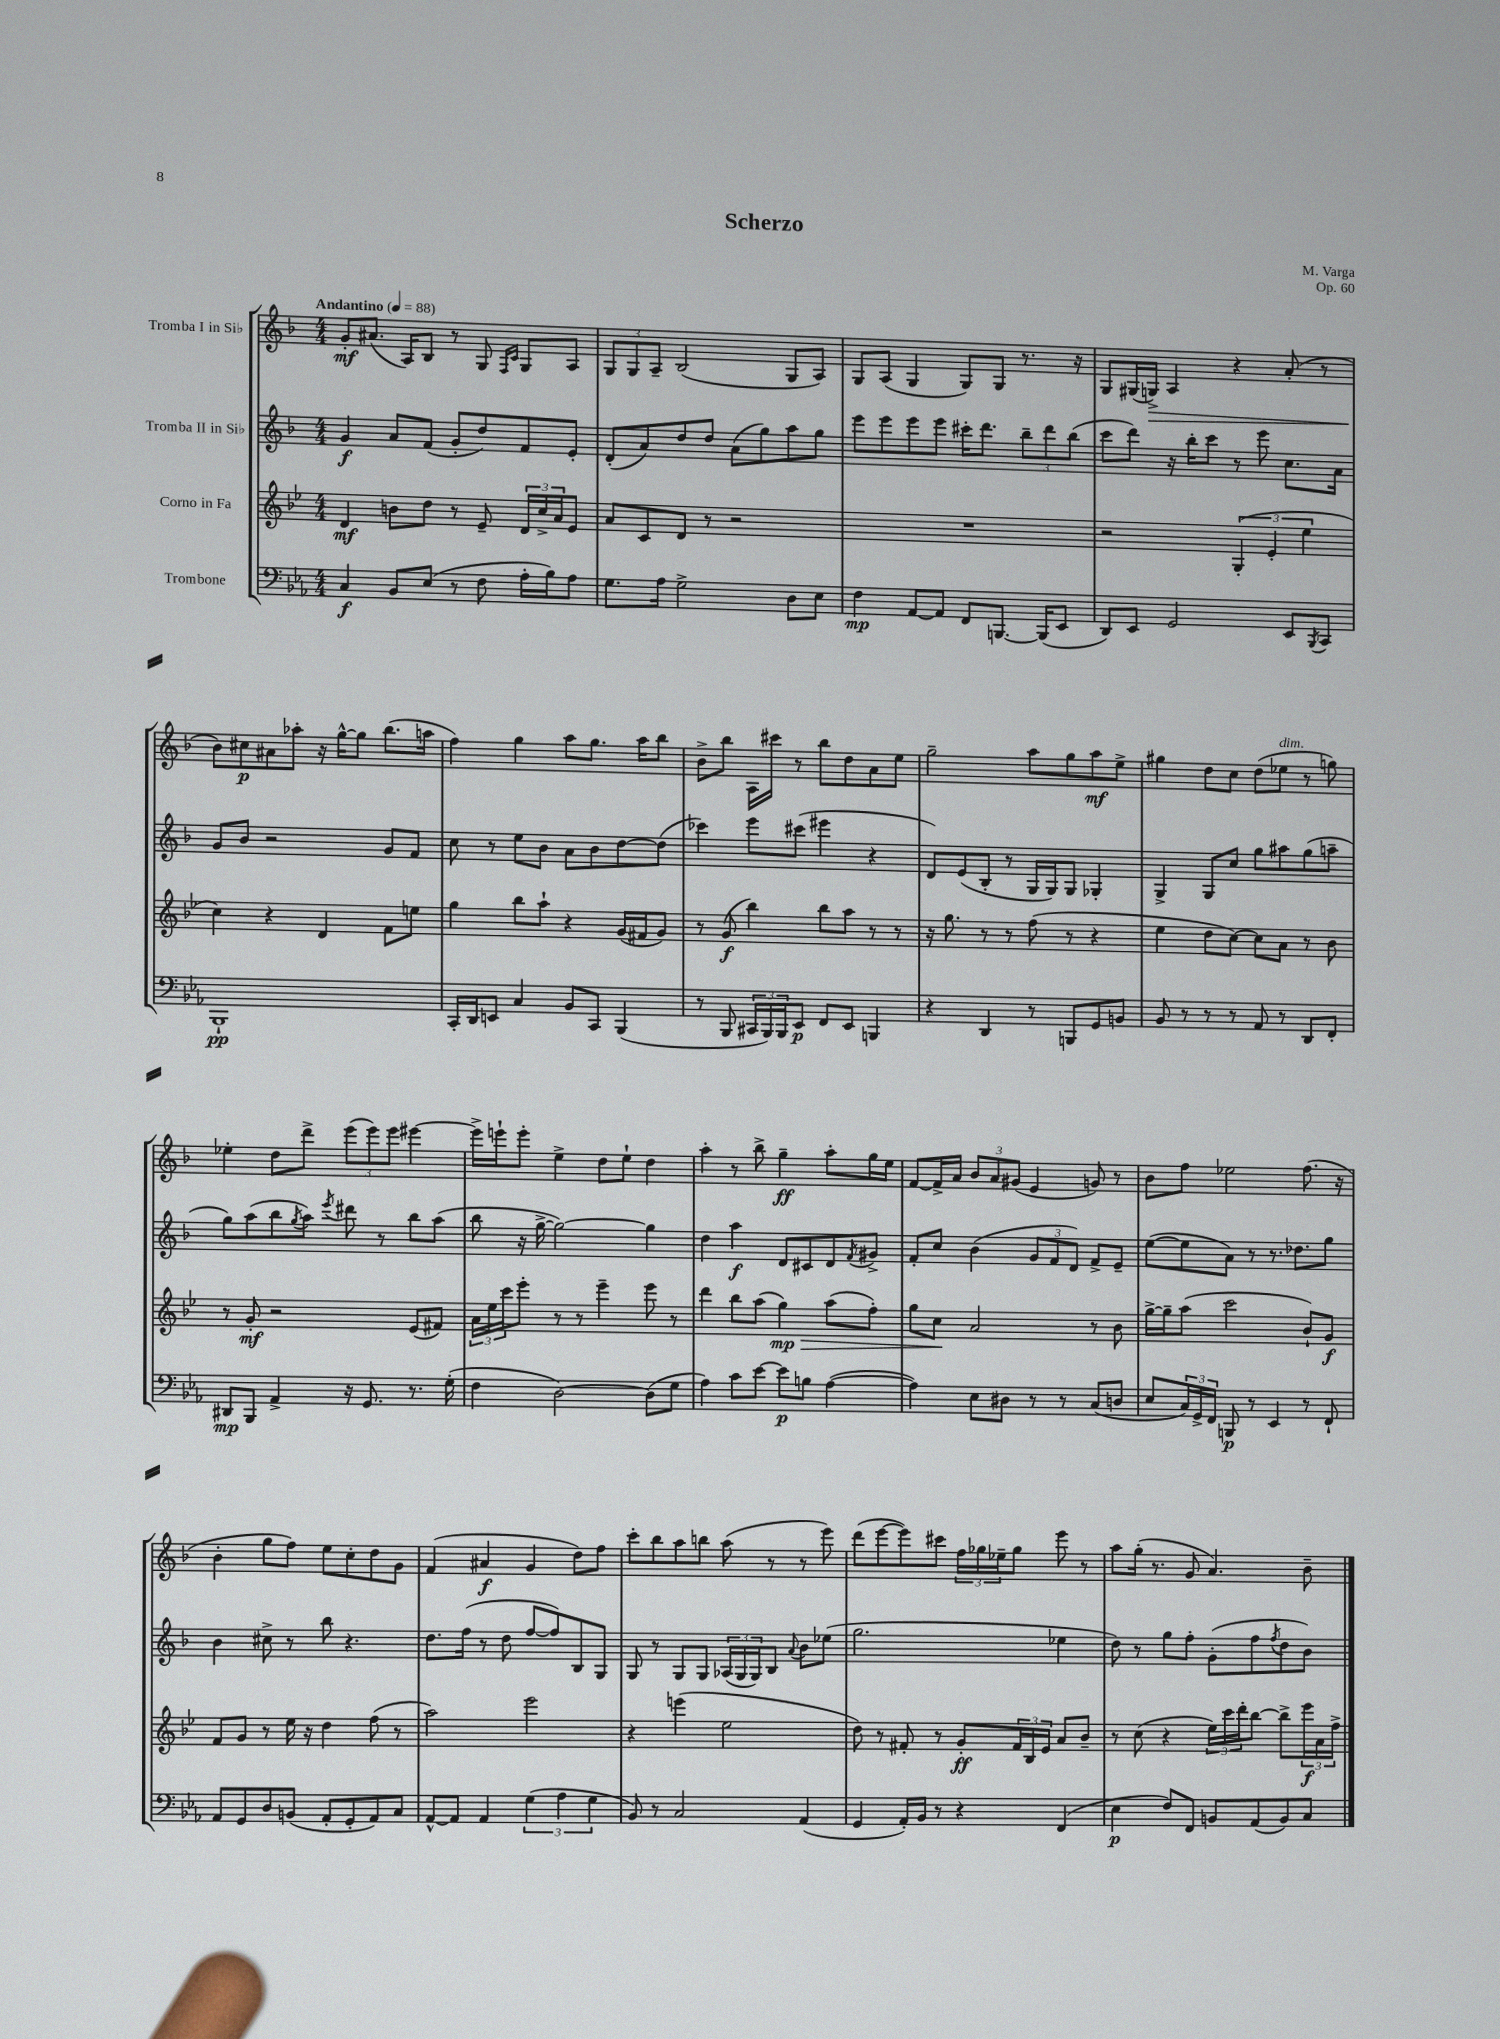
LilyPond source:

\header { title = "Scherzo" composer = "M. Varga" opus = "Op. 60" }
<<
\new StaffGroup <<
\new Staff = "s0" \with { instrumentName = "Tromba I in Sib" } {
    \clef treble \key f \major \numericTimeSignature \time 4/4 \tempo "Andantino" 4 = 88
    g'8-.\mf ais'8.( a16) bes8 r8 g8 \grace { f16 c'16 } g8 a8 |
    \tuplet 3/2 { g8 g8 a8-- } bes2( g8 a8) |
    g8 a8( g4 g8) g8 r8. r16 |
    g8 gis16( g16->\>) a4 r4 a'8-.( r8 |
    bes'8\!) cis''8\p ais'8 aes''8-. r16 g''16~-^ g''8 bes''8.( a''16 |
    f''4) g''4 a''8 g''8. a''16 bes''8 |
    bes'8-> bes''8 a16 cis'''16 r8 bes''8 d''8 a'8 e''8 |
    g''2-- a''8 g''8 a''8\mf e''8-> |
    gis''4 d''8 c''8 d''8( ees''8^\markup { \italic "dim." } r8 g''8) |
    ees''4-. d''8 d'''8-> \tuplet 3/2 { e'''8( e'''8) e'''8 } eis'''4~ |
    eis'''16-> e'''16-! e'''8-. e''4-> d''8 e''8-! d''4 |
    a''4-. r8 bes''8-> g''4--\ff a''8-. g''16 e''16 |
    f'8~ f'16-> a'16 \tuplet 3/2 { bes'8 a'8 gis'8( } e'4 g'8) r8 |
    bes'8 f''8 ees''2 f''8.( r16 |
    bes'4-. g''8 f''8) e''8 c''8-. d''8 g'8 |
    f'4( ais'4\f g'4 d''8) f''8 |
    c'''8-. bes''8 a''8 b''8 a''8( r8 r8 e'''8) |
    d'''8( e'''8~ e'''8) cis'''8 \tuplet 3/2 { f''16 ges''16 ees''16-- } ges''8 e'''8 r8 |
    a''8 g''16-.( r8. g'8 a'4.) bes'8-- \bar "|." |
}
\new Staff = "s1" \with { instrumentName = "Tromba II in Sib" } {
    \clef treble \key f \major \numericTimeSignature \time 4/4
    g'4\f a'8 f'8( g'8-. d''8) f'8 e'8-. |
    d'8-.( a'8) d''8 d''8 a'8( g''8) a''8 g''8 |
    e'''8 e'''8 e'''8 e'''8 cis'''16-. d'''8. \tuplet 3/2 { bes''8-- d'''8 bes''8( } |
    c'''8 d'''8) r16 bes''16-. c'''8 r8 e'''8 c''8. a'16 |
    g'8 bes'8 r2 g'8 f'8 |
    c''8 r8 e''8 bes'8 a'8 bes'8 d''8~ d''8( |
    ces'''4) e'''8 cis'''8( eis'''4 r4 |
    d'8) e'8( bes8-. r8 g16 g16) g8 ges4-. |
    g4-> g8 c''8 g''8 ais''8 g''8( a''8-- |
    g''8) a''8( bes''8 \acciaccatura { g''8 } a''8) \acciaccatura { e'''8 } dis'''8 r8 bes''8 a''8( |
    bes''8 r16 g''16~-> g''2~) g''4 |
    d''4 a''4\f d'8 cis'8 d'8 \acciaccatura { f'8 } gis'8-> |
    f'8-. c''8 bes'4( \tuplet 3/2 { g'8 f'8 d'8) } f'8-> e'8-- |
    e''8~( e''8 a'8) r8 r8. des''8. g''8 |
    bes'4 cis''8-> r8 bes''8 r4. |
    d''8. f''16( r8 d''8 f''8~ f''8) bes8 g8 |
    g8 r8 g8 g8 \tuplet 3/2 { aes16( g16 g16) } bes8 \appoggiatura { a'8 } bes'8 ees''8( |
    g''2. ees''4 |
    d''8) r8 g''8 f''8-. g'8-.( f''8 \acciaccatura { f''8 } d''8 bes'8) \bar "|." |
}
\new Staff = "s2" \with { instrumentName = "Corno in Fa" } {
    \clef treble \key bes \major \numericTimeSignature \time 4/4
    d'4\mf b'8 d''8 r8 ees'8-- \tuplet 3/2 { d'16 c''16-> a'16 } ees'8 |
    a'8 c'8 d'8 r8 r2 |
    R1 |
    r2 \tuplet 3/2 { g4-.( ees'4-. ees''4 } |
    c''4) r4 d'4 f'8 e''8 |
    g''4 bes''8 a''8-! r4 g'16( fis'16 g'8) |
    r8 g'8\f( bes''4) bes''8 a''8 r8 r8 |
    r16 g''8. r8 r8 f''8( r8 r4 |
    ees''4 d''8 c''8~) c''8 a'8 r8 bes'8 |
    r8 g'8-.\mf r2 ees'8( fis'8) |
    \tuplet 3/2 { a'16 ees''16 c'''16 } ees'''8-. r8 r8 ees'''4-- ees'''8 r8 |
    d'''4 bes''8 a''8( g''4\mp\>) a''8( f''8-.) |
    g''8 c''8\! a'2 r8 bes'8 |
    g''16~-> g''16-- a''8( c'''2 bes'8-!) g'8\f |
    f'8 g'8 r8 ees''16 r16 d''4 f''8( r8 |
    a''2) ees'''2 |
    r4 e'''4( ees''2 |
    d''8) r8 fis'8-. r8 g'8-.\ff \tuplet 3/2 { fis'16 bes16 ees'16 } a'8 bes'8-- |
    r8 c''8( r4 \tuplet 3/2 { ees''16) c'''16 d'''16-. } bes''8~ bes''8-> \tuplet 3/2 { ees'''16\f a'16 f''16-> } \bar "|." |
}
\new Staff = "s3" \with { instrumentName = "Trombone" } {
    \clef bass \key ees \major \numericTimeSignature \time 4/4
    c4\f bes,8 ees8( r8 f8 aes16-. bes16) aes8 |
    g8. aes16 g2-> d8 ees8 |
    f4\mp aes,8~ aes,8 f,8 b,,8.~ b,,16( ees,8 |
    d,8) ees,8 g,2 ees,8 \acciaccatura { bes,,8 } c,8 |
    bes,,1-!\pp |
    c,16-. d,16 e,8 c4 bes,8 c,8 bes,,4( |
    r8 bes,,8 \tuplet 3/2 { cis,16 bes,,16) bes,,16 } ees,8\p f,8 ees,8 b,,4 |
    r4 d,4 r8 b,,8 g,8 b,8 |
    bes,8 r8 r8 r8 aes,8 r8 d,8 f,8-. |
    dis,8\mp bes,,8 aes,4-> r16 g,8. r8. g16-.( |
    f4 d2~) d8( g8 |
    aes4) c'8 ees'8~ ees'8\p b8 aes4~( |
    aes4) ees8 dis8 r8 r8 c8( d8 |
    ees8 \tuplet 3/2 { c16) g,16-> f,16 } b,,8\p r8 ees,4 r8 f,8-! |
    aes,8 g,8 d8 b,8( aes,8-. g,8-. aes,8) c8 |
    aes,8~-^ aes,8 aes,4 \tuplet 3/2 { g4( aes4 g4 } |
    bes,8) r8 c2 aes,4( |
    g,4 aes,16-.) bes,16 r8 r4 f,4( |
    ees4\p f8) f,8 b,8 aes,8( b,8) c8 \bar "|." |
}
>>
>>
\layout { \context { \Score \remove "Bar_number_engraver" } }
